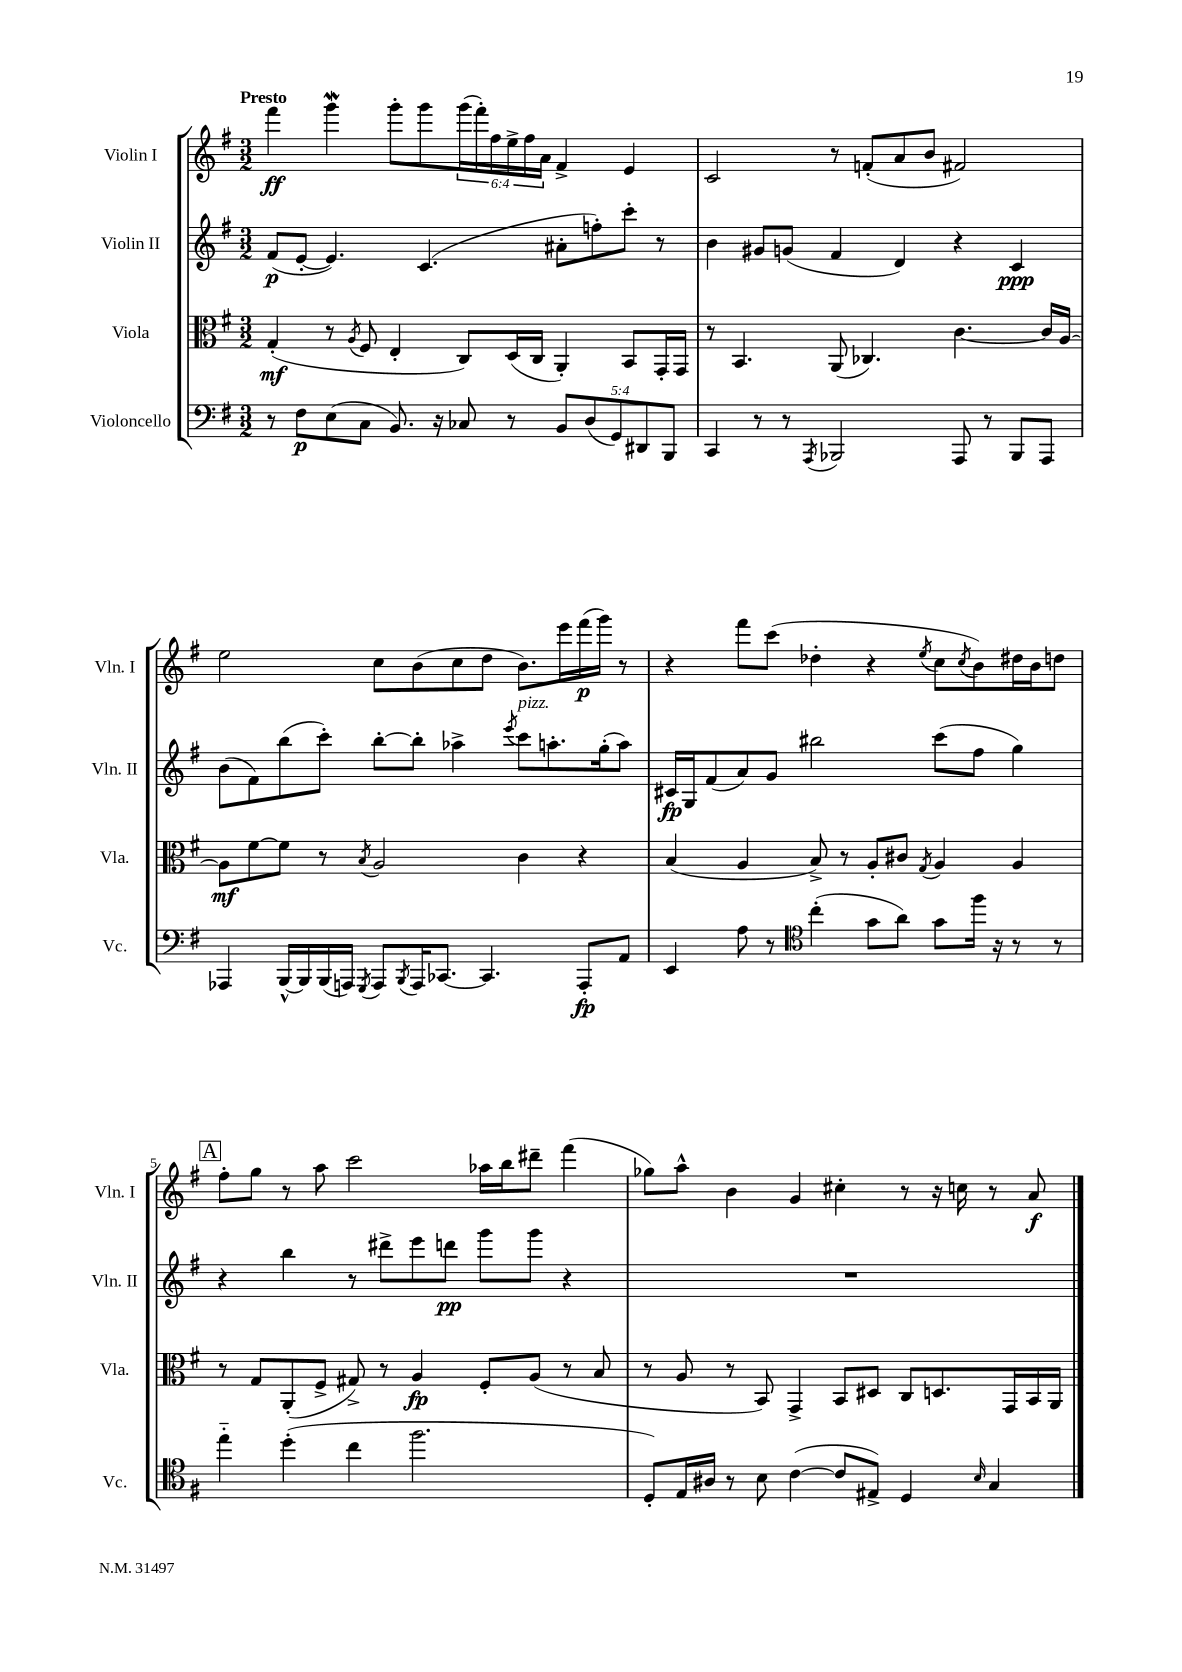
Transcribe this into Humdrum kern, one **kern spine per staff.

**kern	**dynam	**kern	**dynam	**kern	**dynam	**kern	**dynam
*part4	*part4	*part3	*part3	*part2	*part2	*part1	*part1
*staff4	*staff4	*staff3	*staff3	*staff2	*staff2	*staff1	*staff1
*I"Violoncello	*	*I"Viola	*	*I"Violin II	*	*I"Violin I	*
*I'Vc.	*	*I'Vla.	*	*I'Vln. II	*	*I'Vln. I	*
*clefF4	*	*clefC3	*	*clefG2	*	*clefG2	*
*k[f#]	*	*k[f#]	*	*k[f#]	*	*k[f#]	*
*M3/2	*	*M3/2	*	*M3/2	*	*M3/2	*
=1	=1	=1	=1	=1	=1	=1	=1
!	!	!	!	!	!	!LO:TX:a:B:t=Presto	!
8r	.	(4G'/	mf	(8f#/L	p	4fff#\	ff
8F#\L	p	.	.	[8e'/J	.	.	.
(8E\	.	8r	.	4.e/])	.	4gggw\	.
.	.	8qA/	.	.	.	.	.
8C\J	.	8F#/	.	.	.	.	.
8.BB/)	.	4E'/	.	.	.	8ggg'\L	.
.	.	.	.	(4.c/	.	8ggg\	.
16r	.	.	.	.	.	.	.
8C-X/	.	8C/L)	.	.	.	(24ggg\L	.
.	.	.	.	.	.	24fff#'\)	.
.	.	.	.	.	.	24ff#\	.
8r	.	(16D/L	.	.	.	24ee^\	.
.	.	.	.	.	.	24ff#\	.
.	.	16C/JJ	.	.	.	.	.
.	.	.	.	.	.	24a\JJ	.
10BB/L	.	4AA'/)	.	8a#X'\L	.	4f#^/	.
(10D/	.	.	.	.	.	.	.
.	.	.	.	8ffn'\)	.	.	.
10GG/)	.	.	.	.	.	.	.
.	.	8BB/L	.	8ccc'\J	.	4e/	.
10DD#X/	.	.	.	.	.	.	.
.	.	16GG'/L	.	8r	.	.	.
10BBB/J	.	.	.	.	.	.	.
.	.	16GG/JJ	.	.	.	.	.
=2	=2	=2	=2	=2	=2	=2	=2
4CC/	.	8r	.	4b\	.	2c/	.
.	.	4.BB/	.	.	.	.	.
8r	.	.	.	8g#X/L	.	.	.
8r	.	.	.	(8gn/J	.	.	.
8qAAA/	.	.	.	.	.	.	.
2BBB-X/	.	(8AA/	.	4f#/	.	8r	.
.	.	4.C-X/)	.	.	.	(8fn'/L	.
.	.	.	.	4d/)	.	8a/	.
.	.	.	.	.	.	8b/J	.
8AAA/	.	[4.c\	.	4r	.	2f#X/)	.
8r	.	.	.	.	.	.	.
8BBB-/L	.	.	.	4c/	ppp	.	.
8AAA/J	.	16c/LL]	.	.	.	.	.
.	.	[16A/JJ	.	.	.	.	.
!!LO:LB:g=z
=3	=3	=3	=3	=3	=3	=3	=3
4AAA-X/	.	8A\L]	mf	(8b\L	.	2ee\	.
.	.	[8f#\	.	8f#\)	.	.	.
[16BBB^^/LL	.	8f#\J]	.	(8bb\	.	.	.
16BBB/]	.	.	.	.	.	.	.
(16BBB/	.	8r	.	8ccc'\J)	.	.	.
16AAAn/JJ)	.	.	.	.	.	.	.
8qGGG/	.	8qB/	.	.	.	.	.
8AAA/L	.	2A/	.	[8bb'\L	.	8cc\L	.
8qBBB/	.	.	.	.	.	.	.
16AAA/K	.	.	.	8bb'\J]	.	(8b\	.
[8.CC-X/J	.	.	.	.	.	.	.
.	.	.	.	4aa-X^\	.	8cc\	.
4.CC-/]	.	.	.	.	.	8dd\J	.
.	.	.	.	8qeee/	.	.	.
!	!	!	!	!LO:TX:a:i:t=pizz.	!	!	!
.	.	4c\	.	8ccc\L	.	8.b\L)	.
.	.	.	.	8.aan'\	.	.	.
.	.	.	.	.	.	16eee\L	.
8AAA'/L	fp	4r	.	.	.	(16fff#\	p
.	.	.	.	(16gg'\k	.	16ggg\JJ)	.
8AA/J	.	.	.	8aa\J)	.	8r	.
=4	=4	=4	=4	=4	=4	=4	=4
4EE/	.	(4B/	.	16c#X/LL	fp	4r	.
.	.	.	.	16G/J	.	.	.
.	.	.	.	(8f#/	.	.	.
8A\	.	4A/	.	8a/)	.	8fff#\L	.
8r	.	.	.	8g/J	.	(8ccc\J	.
*clefC4	*	*	*	*	*	*	*
(4cc'\	.	8B^/)	.	2bb#X\	.	4dd-X'\	.
.	.	8r	.	.	.	.	.
8g\L	.	8A'/L	.	.	.	4r	.
8a\J)	.	8c#X/J	.	.	.	.	.
.	.	8qG/	.	.	.	8qee/	.
8g\L	.	4A/	.	(8ccc\L	.	8cc\L	.
.	.	.	.	.	.	8qcc/	.
16ff#\Jk	.	.	.	8ff#\J	.	8b\)	.
16r	.	.	.	.	.	.	.
8r	.	4A/	.	4gg\)	.	16dd#X\L	.
.	.	.	.	.	.	16b\J	.
8r	.	.	.	.	.	8ddn\J	.
!!LO:LB:g=z
!!LO:REH:place=s1:t=A
=5	=5	=5	=5	=5	=5	=5	=5
4ee\	.	8r	.	4r	.	8ff#'\L	.
.	.	8G/L	.	.	.	8gg\J	.
(4dd'\	.	(8AA'/	.	4bb\	.	8r	.
.	.	8F#^/J	.	.	.	8aa\	.
4cc\	.	8G#X^/)	.	8r	.	2ccc\	.
.	.	8r	.	8ddd#X^\L	.	.	.
2.ff#\	.	4A/	fp	8eee\	.	.	.
.	.	.	.	8dddn\J	pp	.	.
.	.	8F#'/L	.	8ggg\L	.	16aa-X\LL	.
.	.	.	.	.	.	16bb\J	.
.	.	(8A/J	.	8ggg\J	.	8ddd#X~\J	.
.	.	8r	.	4r	.	(4fff#\	.
.	.	8B/	.	.	.	.	.
=6	=6	=6	=6	=6	=6	=6	=6
8D'/L)	.	8r	.	1.r	.	8gg-X\L)	.
16E/L	.	8A/	.	.	.	8aa^^\J	.
16A#X/JJ	.	.	.	.	.	.	.
8r	.	8r	.	.	.	4b\	.
8B\	.	8BB/)	.	.	.	.	.
([4c\	.	4GG^/	.	.	.	4g/	.
8c/L]	.	8BB/L	.	.	.	4cc#X'\	.
8E#X^/J)	.	8D#X/J	.	.	.	.	.
4D/	.	8C/L	.	.	.	8r	.
.	.	8.Dn/	.	.	.	16r	.
.	.	.	.	.	.	16ccn\	.
16qqB/	.	.	.	.	.	.	.
4G/	.	.	.	.	.	8r	.
.	.	16GG/L	.	.	.	.	.
.	.	16BB/	.	.	.	8a/	f
.	.	16AA/JJ	.	.	.	.	.
==	==	==	==	==	==	==	==
*-	*-	*-	*-	*-	*-	*-	*-
